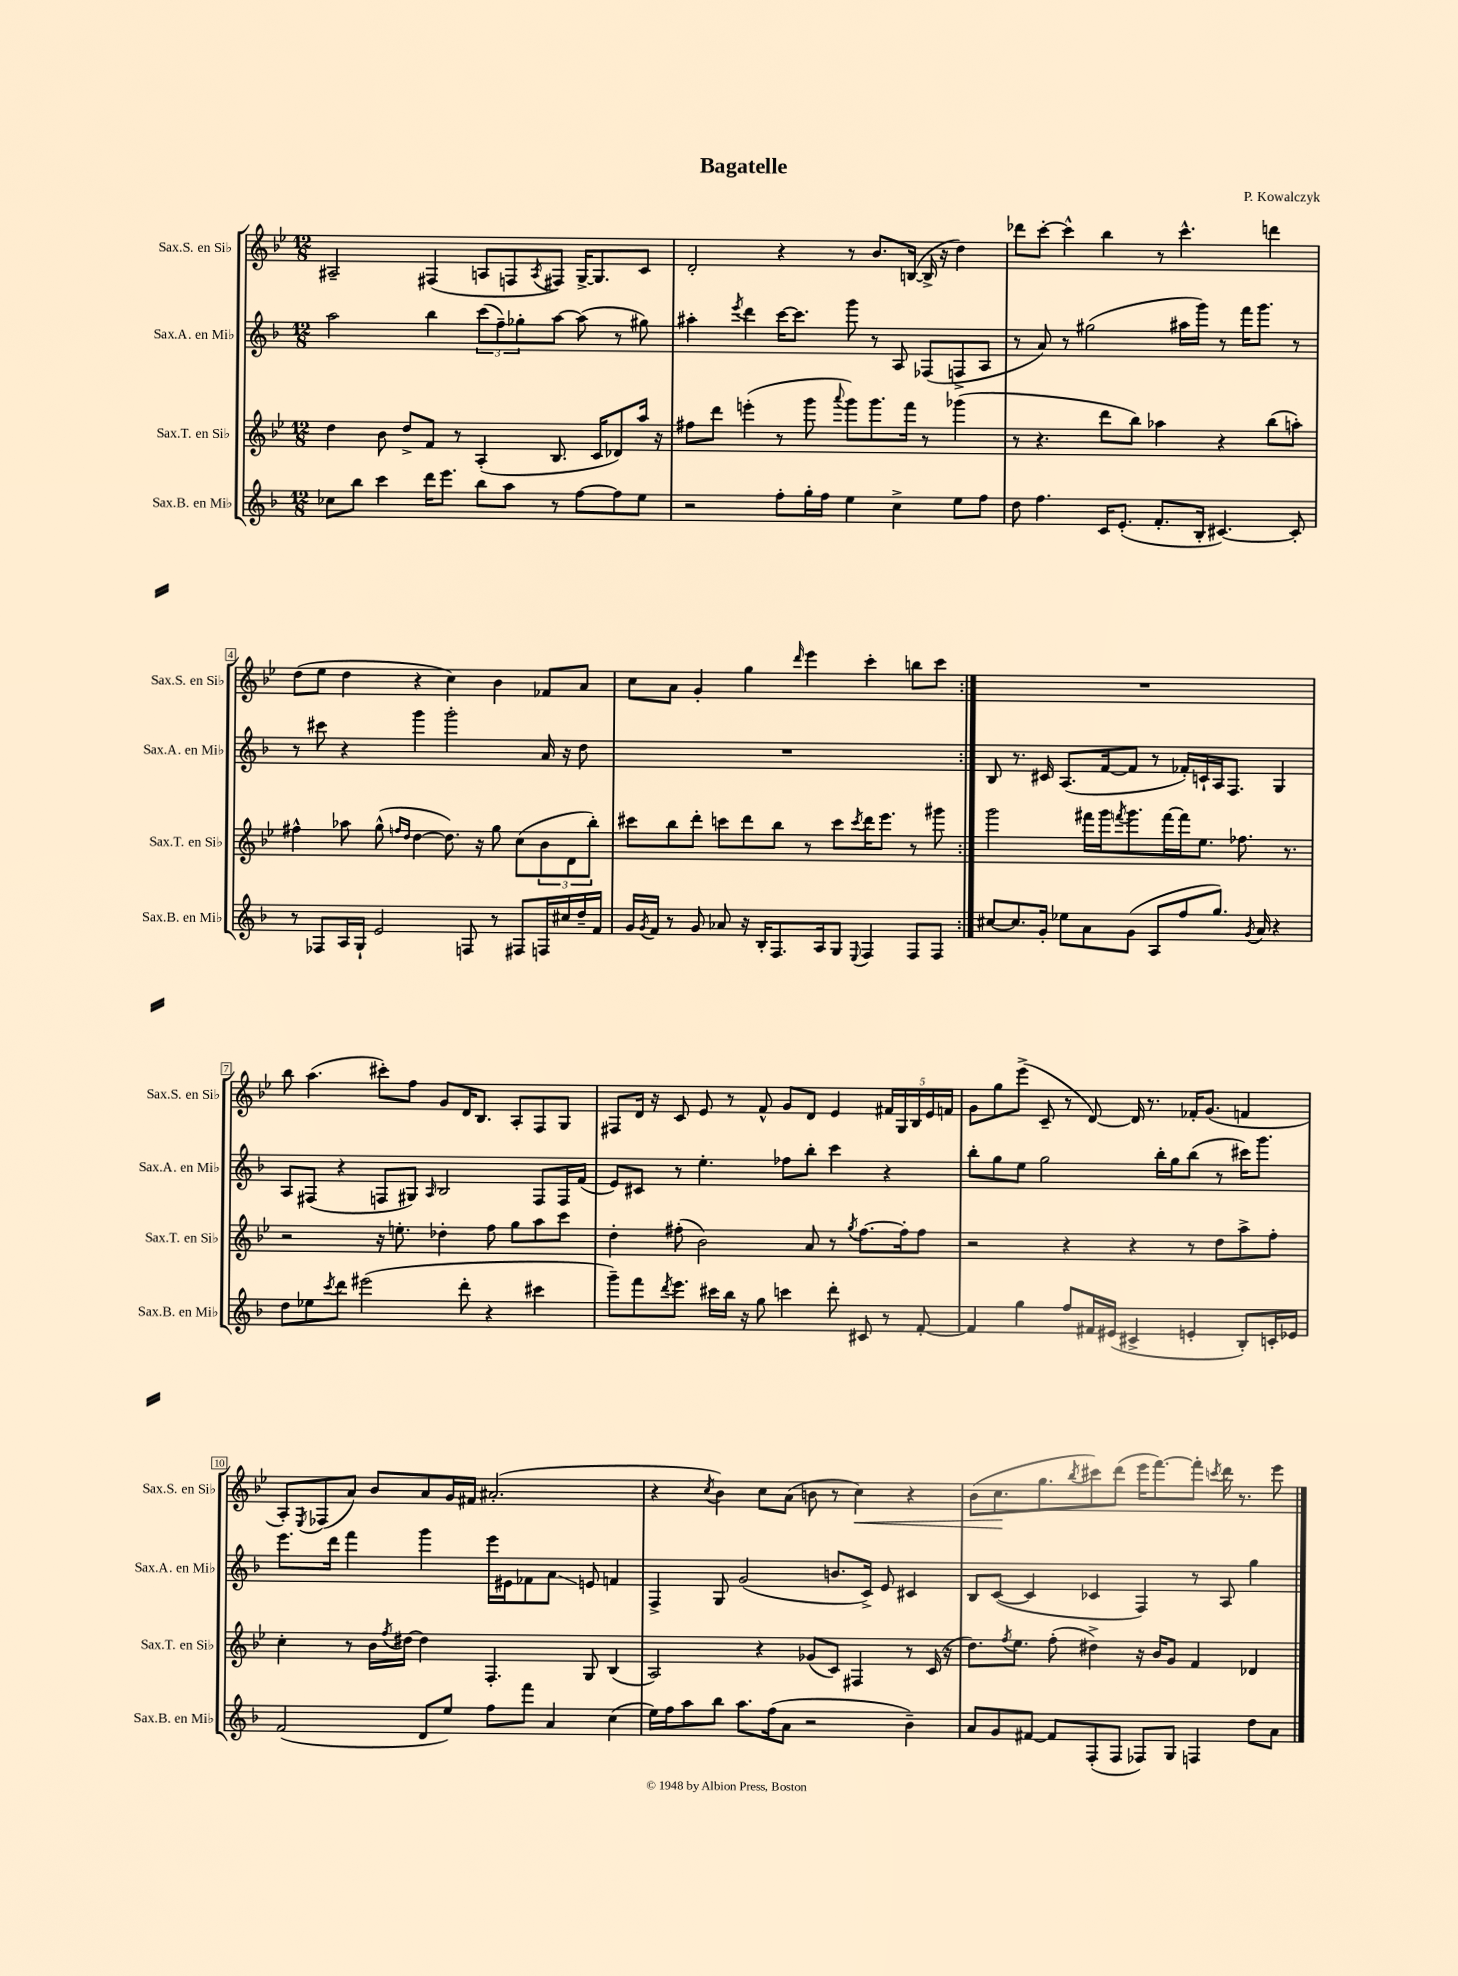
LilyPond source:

\header { title = "Bagatelle" composer = "P. Kowalczyk" }
<<
\new StaffGroup <<
\new Staff = "s0" \with { instrumentName = "Sax.S. en Sib" shortInstrumentName = "Sax.S. en Sib" } {
    \clef treble \key bes \major \numericTimeSignature \time 12/8
    \repeat volta 2 { ais2-- fis4( a8 f8 \acciaccatura { a8 } fis8) g16~-> g8. c'8 |
    d'2-. r4 r8 bes'8. b16~( b16-> r16 d''4) |
    des'''8 c'''8~-. c'''4-^ bes''4 r8 c'''4.-^ d'''4 |
    d''8( ees''8 d''4 r4 c''4) bes'4 fes'8 a'8 |
    c''8 a'8 g'4-. g''4 \grace { d'''16 } ees'''4 c'''4-. b''8 c'''8 | }
    R1. |
    bes''8 a''4.( cis'''8-.) f''8 g'8 d'16 bes8. a8-. f8 g8 |
    fis8 d'16 r16 c'8 ees'8 r8 f'8-^ g'8 d'8 ees'4 \tuplet 5/4 { fis'16 g16 bes16 ees'16 f'16 } |
    g'8 g''8 ees'''8->( c'8-- r8 d'8~) d'16 r8. fes'16-. g'8.( f'4 |
    a8-.) \acciaccatura { ees8 } fes8( a'8) bes'8 a'8 g'16 fis'16 ais'2.-.( |
    r4 \acciaccatura { c''8 } bes'4) c''8 a'8( b'8 r8 c''4\<) r4 |
    bes'8( c''8.\! g''8. \acciaccatura { bes''8 } cis'''8) d'''8( ees'''16 f'''8.~) f'''8-. \acciaccatura { c'''8 } d'''16 r8. ees'''8 \bar "|." |
}
\new Staff = "s1" \with { instrumentName = "Sax.A. en Mib" shortInstrumentName = "Sax.A. en Mib" } {
    \clef treble \key f \major \numericTimeSignature \time 12/8
    \repeat volta 2 { a''2 bes''4 \tuplet 3/2 { c'''8( f''8--) ges''8-. } a''8~ a''8( r8 gis''8) |
    ais''4-. \acciaccatura { e'''8 } d'''4 c'''16~ c'''8. g'''8 r8 a8 fes8( f8-> a8 |
    r8 a'8) r8 gis''2( ais''16 g'''16) r8 f'''16 g'''8. r8 |
    r8 cis'''8 r4 g'''4 g'''2-. a'16 r16 d''8 |
    R1. | }
    bes8 r8. cis'16 a8.( f'16~ f'8 r8 fes'16-.) c'16-! a16 f8. g4 |
    a8 fis8( r4 f8 gis8) \grace { a16 } bes2 f8 f16 f'16( |
    e'8) cis'8 r8 e''4.-. fes''8 bes''8-. c'''4 r4 |
    bes''8-. g''8 e''8 g''2 bes''16-. g''16 bes''8( r8 cis'''16) g'''8. |
    e'''8. d'''16 f'''4 g'''4 e'''16 eis'16 fes'8 a'8\glissando e'8 f'4 |
    f4-> g8 g'2( b'8. c'16->) e'8 cis'4 |
    bes8 c'8~( c'4 ces'4 f4) r8 a8 g''4 \bar "|." |
}
\new Staff = "s2" \with { instrumentName = "Sax.T. en Sib" shortInstrumentName = "Sax.T. en Sib" } {
    \clef treble \key bes \major \numericTimeSignature \time 12/8
    \repeat volta 2 { d''4 bes'8 d''8-> f'8 r8 a4-.( bes8. c'16 des'8) a''16 r16 |
    fis''8 d'''8 e'''4-.( r8 g'''8 \appoggiatura { a'''8 } g'''8) g'''8. f'''16 r8 ges'''4( |
    r8 r4. d'''8 bes''8) aes''4 r4 bes''8( a''8-.) |
    fis''4-^ aes''8 g''8-^( \grace { f''16 d''16 } d''4~ d''8.) r16 g''8 c''8( \tuplet 3/2 { bes'8 d'8 bes''8-.) } |
    cis'''8 bes''8 d'''8-. c'''8 d'''8 bes''8 r8 c'''8 \acciaccatura { c'''8 } d'''16 ees'''8. r8 gis'''8 | }
    g'''2 fis'''16 g'''16 \acciaccatura { f'''8 } g'''8. f'''16~ f'''16 ees''8. fes''8. r8. |
    r2 r16 e''8.-. des''4-. f''8 g''8 a''8 c'''8 |
    d''4-. fis''8-.( bes'2) a'8 r8 \acciaccatura { g''8 } fis''8.~ fis''16-. fis''8 |
    r2 r4 r4 r8 d''8 a''8-> f''8-. |
    c''4-. r8 bes'16 \acciaccatura { f''8 } dis''16~ dis''4 f4.-. g8 bes4( |
    a2) r4 ges'8( c'8) fis4 r8 c'16( r16 |
    d''8.) \acciaccatura { f''8 } ees''8. f''8-.( dis''4->) r16 bes'16 g'8 f'4 des'4 \bar "|." |
}
\new Staff = "s3" \with { instrumentName = "Sax.B. en Mib" shortInstrumentName = "Sax.B. en Mib" } {
    \clef treble \key f \major \numericTimeSignature \time 12/8
    \repeat volta 2 { ces''8 bes''8 c'''4 d'''16 e'''8. bes''8 a''8 r8 f''8~ f''8 e''8 |
    r2 f''8-. g''16-. f''16 e''4 c''4-> e''8 f''8 |
    d''8 f''4. c'16 e'8.-.( f'8.-. bes16-. cis'4.~) cis'8-. |
    r8 fes8 a16 g16-! e'2 f8 r8 fis8 f16 cis''16 d''16-- f'16 |
    g'16 \acciaccatura { g'8 } f'16 r8 g'8 aes'8 r16 bes16-. f8. a16 g8 \appoggiatura { e8 } f4 f8 f8 | }
    cis''8~ cis''8. g'16-. ees''8 a'8 g'8( a8 f''8 g''8.) \acciaccatura { g'8 } a'16 r4 |
    d''8 ees''8 \acciaccatura { c'''8 } d'''8 eis'''2( d'''8-. r4 cis'''4 |
    g'''8--) f'''8 \acciaccatura { d'''8 } e'''8. cis'''16 bes''16 r16 g''8 c'''4 d'''8-. cis'8 r8 f'8~-. |
    f'4 g''4 f''8 fis'16 eis'16( cis'4-> e'4-. bes8-.) c'16-. ees'16 |
    f'2( d'8 e''8) f''8 f'''8 a'4 c''4( |
    e''16) f''16 a''8 bes''8 a''8. f''16( a'8 r2 bes'4--) |
    a'8 g'8 fis'8~ fis'8 f8-.( f8 fes8) g8 f4 d''8 a'8 \bar "|." |
}
>>
>>
\layout { \context { \Score \override BarNumber.stencil = #(make-stencil-boxer 0.1 0.3 ly:text-interface::print) } }
